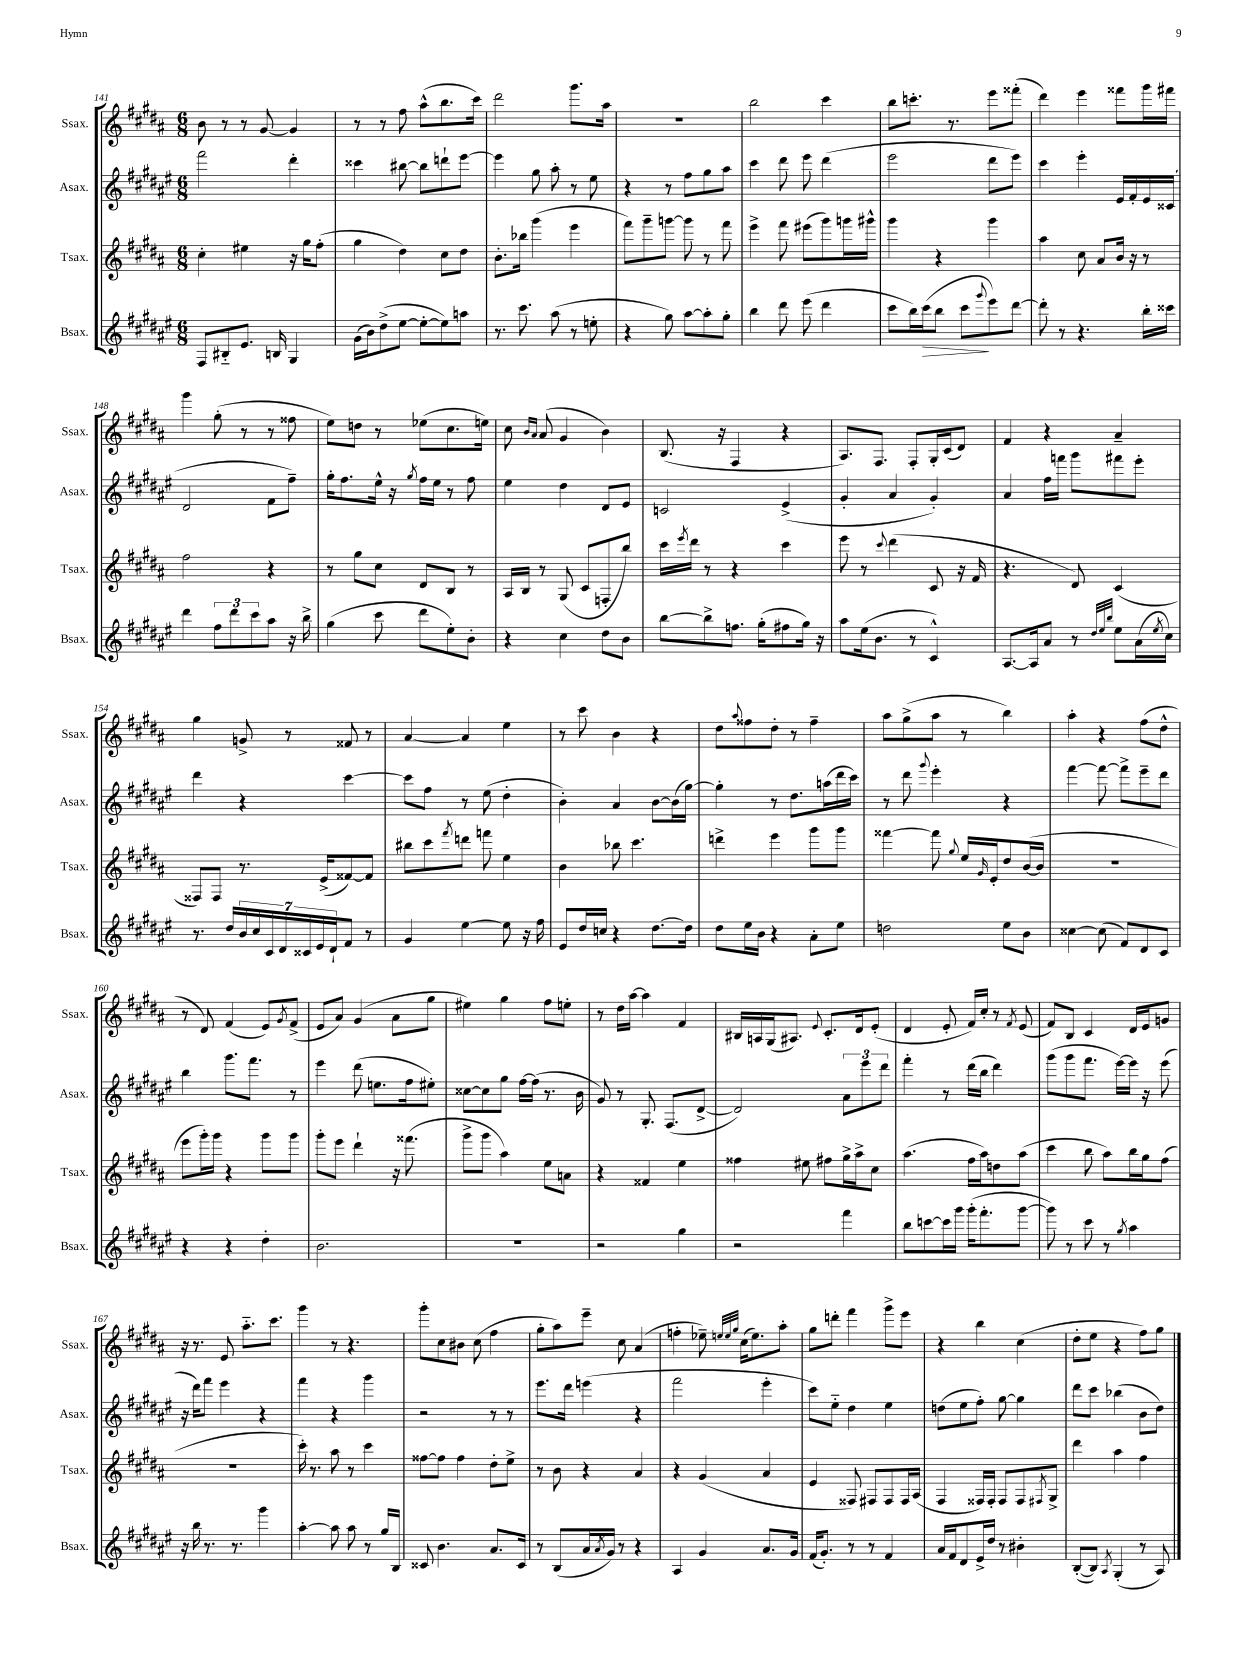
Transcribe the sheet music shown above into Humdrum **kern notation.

**kern	**dynam	**kern	**kern	**kern
*part4	*part4	*part3	*part2	*part1
*staff4	*staff4	*staff3	*staff2	*staff1
*I"Bsax.	*	*I"Tsax.	*I"Asax.	*I"Ssax.
*I'Bsax.	*	*I'Tsax.	*I'Asax.	*I'Ssax.
*clefG2	*	*clefG2	*clefG2	*clefG2
*k[f#c#g#d#a#e#]	*	*k[f#c#g#d#a#]	*k[f#c#g#d#a#e#]	*k[f#c#g#d#a#]
*M6/8	*	*M6/8	*M6/8	*M6/8
=141	=141	=141	=141	=141
8F#/L	.	4cc#'\	2fff#\	8b\
8B#X/	.	.	.	8r
8.e#/J	.	4ee#X\	.	8r
.	.	.	.	[8g#/
16Bn/	.	.	.	.
4G#/	.	16r	4ddd#'\	4g#/]
.	.	16gg#\KL	.	.
.	.	(8ff#'\J	.	.
=142	=142	=142	=142	=142
(16g#\LL	.	4gg#\	4ccc##X\	8r
16b\J)	.	.	.	.
(8dd#^\	.	.	.	8r
[8ee#\J	.	4dd#\)	[8bb#X\	8ff#\
8ee#'\L_	.	.	8bb#\L]	(8aa#^^\L
8ee#\])	.	8cc#\L	8dddn`\	8.bb\
8aan\J	.	8dd#\J	[8eee#\J	.
.	.	.	.	16ccc#\Jk)
=143	=143	=143	=143	=143
8.r	.	8.b'\L	4eee#\]	2ddd#\
8.ccc#\	.	16bb-X\Jk	.	.
.	.	(4ggg#\	8gg#\	.
(8aa#\	.	.	8aa#'\	.
8r	.	4eee\	8r	8.ggg#\L
8een'\	.	.	8ee#\	.
.	.	.	.	16aa#\Jk
=144	=144	=144	=144	=144
4r	.	8fff#\L)	4r	2.r
.	.	8ggg#~\	.	.
8gg#\)	.	[8gggn\J	8r	.
[8aa#\L	.	8ggg\]	8ff#\L	.
8aa#'\]	.	8r	8gg#\	.
8gg#'\J	.	8fff#\	8aa#\J	.
=145	=145	=145	=145	=145
4bb\	.	4eee^\	4ccc#\	2bb\
8ddd#\	.	8fff#\	8ddd#\	.
(8eee#\	.	(8eee#X\L	8eee#\	.
4ddd#\	.	8ggg#\)	(4ddd#\	4ccc#\
.	.	16gggn\L	.	.
.	.	16ggg#X^^\JJ	.	.
=146	=146	=146	=146	=146
8ccc#\L	.	4ggg#\	2eee#\	8bb\L
16bb\L)	.	.	.	8.cccn'\J
!	!LO:HP:b	!	!	!
(16ccc#\J	>	.	.	.
8bb\J	.	4r	.	.
.	.	.	.	8.r
8ccc#\L	.	.	.	.
8qqggg#/	.	.	.	.
8eee#\)	]	4ggg#\	8ddd#\L	8eee\L
[8ddd#\J	.	.	8eee#\J)	(8fff##X'\J
=147	=147	=147	=147	=147
8ddd#'\]	.	4aa#\	4ccc#\	4ddd#\)
8r	.	.	.	.
4.r	.	8cc#\	4eee#'\	4eee\
.	.	8a#/L	.	.
.	.	16b/Jk	16e#/LL	8fff##X\L
.	.	16r	16f#'/	.
16bb'\LL	.	8r	16e#/	16ggg#\L
16ccc##X\JJ	.	.	(16c##X/JJ	16fff#X\JJ
!!LO:LB:g=z
=148	=148	=148	=148	=148
4ddd#\	.	2ff#\	2d#/	4ggg#\
12ff#\L	.	.	.	(8gg#'\
12ddd#\	.	.	.	.
.	.	.	.	8r
12ccc#\	.	.	.	.
8aa#\J	.	4r	8f#\L	8r
16r	.	.	8ff#~\J)	8ff##X\
16bb^\	.	.	.	.
=149	=149	=149	=149	=149
(4gg#\	.	8r	16gg#'\KL	8ee\L)
.	.	.	8.ff#\	.
.	.	8gg#\L	.	8ddn\J
8ccc#\	.	8cc#\J	16ee#^^\Jk	8r
.	.	.	16r	.
.	.	.	8qgg#/	.
8ddd#\L	.	8d#/L	16ff#\LL	(8ee-X\L
.	.	.	16ee#\JJ	.
8ee#'\)	.	8B/J	8r	8.cc#\
8b'\J	.	8r	8ff#\	.
.	.	.	.	16een\Jk)
=150	=150	=150	=150	=150
4r	.	16A#/LL	4ee#\	8cc#\
.	.	16B/JJ	.	.
.	.	.	.	16qqb/LL
.	.	.	.	16qqa#/JJ
.	.	8r	.	(8a#/
4cc#\	.	(8G#/	4dd#\	4g#/
.	.	8c#/L	.	.
8dd#\L	.	8Fn'/	8d#/L	4b\)
8b\J	.	8bb/J)	8e#/J	.
=151	=151	=151	=151	=151
[8bb\L	.	16ccc#\LL	2cn/	(8.B/
.	.	8qeee/	.	.
.	.	16ddd#\JJ	.	.
8bb^\]	.	8r	.	.
.	.	.	.	16r
8.ffn\J	.	4r	.	4F#/
(16gg#'\KL	.	.	.	.
8ff#X\	.	4ccc#\	(4e#^/	4r
16gg#\Jk)	.	.	.	.
16r	.	.	.	.
=152	=152	=152	=152	=152
8aa#\L	.	8eee\	4g#'/	8.A#/L)
(16ee#\k	.	8r	.	.
8.b\J	.	.	.	8.F#/J
.	.	8qqccc#/	.	.
.	.	(4ddd#\	4a#/	.
8r	.	.	.	8F#'/L
4c#^^/)	.	8c#/	4g#'/)	16G#'/L
.	.	.	.	(16c#/J
.	.	16r	.	8d#/J)
.	.	16f#/	.	.
=153	=153	=153	=153	=153
[8.A#/L	.	4.r	4a#/	4f#/
16A#/k]	.	.	.	.
8a#/J	.	.	16ff#\LL	4r
.	.	.	16fffn\JJ	.
8r	.	8d#/)	8ggg#\L	.
32qqdd#/LLL	.	.	.	.
32qqee#/	.	.	.	.
32qqbb/JJJ	.	.	.	.
8ee#\L	.	(4c#/	8fff#X\	4a#~/
(16a#\L	.	.	8eee#'\J	.
8qee#/	.	.	.	.
16cc#\JJ)	.	.	.	.
!!LO:LB:g=z
=154	=154	=154	=154	=154
8.r	.	8F##X/L)	4ddd#\	4gg#\
.	.	8F##/J	.	.
16dd#/LL	.	.	.	.
28b/	.	8.r	4r	8gn^/
28cc#/	.	.	.	.
28c#/	.	.	.	.
28d#/	.	.	.	.
.	.	.	.	8r
28c##X/	.	.	.	.
28e#/	.	.	.	.
.	.	(16e^/KL	.	.
28d#`/J	.	.	.	.
8f#/J	.	[8f##X/)	[4ccc#\	8f##X/
8r	.	8f##/J]	.	8r
=155	=155	=155	=155	=155
4g#/	.	8bb#X\L	8ccc#\L]	[4a#/
.	.	8ccc#\	8ff#\J	.
.	.	8qfff#/	.	.
[4ee#\	.	8dddn\J	8r	4a#/]
.	.	8fffn\	(8ee#\	.
8ee#\]	.	4ee\	4dd#'\	4ee\
16r	.	.	.	.
16ff#\	.	.	.	.
=156	=156	=156	=156	=156
8e#/L	.	4b\	4b'\)	8r
16dd#/L	.	.	.	8ccc#\
16ccn/JJ	.	.	.	.
4r	.	8bb-X\	4a#/	4b\
.	.	4.ccc#\	.	.
[8.dd#\L	.	.	[8b\L	4r
.	.	.	(16b\L]	.
16dd#\Jk]	.	.	[16gg#\JJ)	.
=157	=157	=157	=157	=157
8dd#\L	.	4dddn^\	4gg#'\]	8dd#\L
.	.	.	.	8qqaa#/
16ee#\L	.	.	.	8ff##X\
16b\JJ	.	.	.	.
4r	.	4eee\	8r	8dd#'\J
.	.	.	8.dd#\L	8r
8a#'\L	.	8ggg#\L	.	4ff##~\
.	.	.	(16aan\L	.
8ee#\J	.	8ggg#\J	16ddd#\	.
.	.	.	16ccc#\JJ)	.
=158	=158	=158	=158	=158
2ddn\	.	[4fff##X\	8r	8aa#\L
.	.	.	8ddd#\	(8gg#^\
.	.	.	8qqggg#/	.
.	.	8fff##\]	4eee#'\	8aa#\J
.	.	8qqgg#/	.	.
.	.	16ee/LL	.	8r
.	.	16qqg#/	.	.
.	.	16e'/J	.	.
8ee#\L	.	8dd#/	4r	4bb\)
8b\J	.	([16b/L	.	.
.	.	16b/JJ]	.	.
=159	=159	=159	=159	=159
[4cc##X\	.	2.r	[4fff#\	4aa#'\
(8cc##\]	.	.	8fff#\_	4r
8f#/L)	.	.	8fff#^\L]	.
8d#/	.	.	8eee#~\	(8ff#\L
8c#/J	.	.	8ddd#\J	8dd#^^\J
!!LO:LB:g=z
=160	=160	=160	=160	=160
4r	.	8eee\L	4bb\	8r
.	.	16ggg#'\L)	.	8d#/)
.	.	16ggg#\JJ	.	.
4r	.	4r	8.ggg#\L	(4f#/
.	.	.	8.fff#\J	.
4dd#'\	.	8ggg#\L	.	8e/L)
.	.	.	.	8qg#/
.	.	8ggg#\J	8r	(8f#^/J
=161	=161	=161	=161	=161
2.b\	.	8ggg#'\L	4eee#\	8e/L
.	.	8eee\J	.	8a#/J)
.	.	4ddd#`\	(8ddd#\	(4g#/
.	.	.	8.een\L	.
.	.	16r	.	8a#\L
.	.	(8.fff##X\	16ff#\k	.
.	.	.	8ee#X'\J)	8gg#\J
=162	=162	=162	=162	=162
2.r	.	8ggg#^\L	[8cc##X\L	4ee#X\)
.	.	8ggg#\J	8cc##\]	.
.	.	4aa#\)	8gg#\J	4gg#\
.	.	.	[16ff#\LL	.
.	.	.	(16ff#\JJ]	.
.	.	8ee\L	8.r	8ff#\L
.	.	8an\J	.	8een'\J
.	.	.	16b\	.
=163	=163	=163	=163	=163
2r	.	4r	8g#/)	8r
.	.	.	8r	16dd#\LL
.	.	.	.	[16aa#\JJ
.	.	4f##X/	8.G#'/	4aa#\]
.	.	.	(8.F#/L	.
4gg#\	.	4ee\	.	4f#/
.	.	.	[8d#^/J	.
=164	=164	=164	=164	=164
2r	.	4ff##X\	2d#/])	16B#X/LL
.	.	.	.	16An/
.	.	.	.	(16G#/J
.	.	.	.	8.A#X/J)
.	.	8ee#X\	.	.
.	.	.	.	8qqe/
.	.	8ff#X\L	.	8.c#'/L
4fff#\	.	16gg#^\L	12a#\L	.
.	.	16aa#^\J	.	16d#/k
.	.	.	12eee#\	.
.	.	8cc#\J	.	(8e'/J
.	.	.	12ddd#\J	.
=165	=165	=165	=165	=165
8bb\L	.	(4.aa#\	4fff#'\	4d#/
[8cccn\	.	.	.	.
16ccc\L]	.	.	8r	8e'/
16ggg#\JJ	.	.	.	.
(16ggg#'\KL	.	16ff#\LL	(16ddd#\LL	16f#/LL)
8.fff#'\	.	16aa#\J)	16bb\JJ	16cc#'/JJ
.	.	8ddn\	4ddd#\)	8r
.	.	.	.	8qf#/
[8ggg#\J	.	(8aa#\J	.	(8e/
=166	=166	=166	=166	=166
8ggg#\])	.	4ccc#\	(8ggg#\L	8f#/L)
8r	.	.	8ggg#\	8B/J
8ccc#\	.	8bb\	8.fff#\J	4c#/
8r	.	8aa#\L)	.	.
.	.	.	[16eee#\LL)	.
8qgg#/	.	.	.	.
4aa#\	.	16bb\L	16eee#\JJ]	16d#/LL
.	.	16gg#\J	16r	16e/J
.	.	(8ff#\J	(8eee#\	8gn/J
!!LO:LB:g=z
=167	=167	=167	=167	=167
16r	.	2.r	16r	16r
16bb\	.	.	16ddd#\KL)	8.r
8.r	.	.	8fff#\J	.
.	.	.	4eee#\	8e/
8.r	.	.	.	.
.	.	.	.	8.aa#\L
4ggg#\	.	.	4r	.
.	.	.	.	8.ccc#\J
=168	=168	=168	=168	=168
[4aa#'\	.	16ccc#'\)	4fff#\	4ggg#\
.	.	8.r	.	.
8aa#\]	.	8aa#\	4r	8r
8aa#\	.	8r	.	4.r
8r	.	4ccc#\	4ggg#\	.
16gg#/LL	.	.	.	.
16B/JJ	.	.	.	.
=169	=169	=169	=169	=169
8c##X/	.	[8ff##X\L	2r	8ggg#'\L
4.b\	.	8ff##\J]	.	8cc#\
.	.	4ff##\	.	8b#X\J
.	.	.	.	(8cc#\
8.a#/L	.	8dd#'\L	8r	4ff#\
.	.	8ee^\J	8r	.
16c##/Jk	.	.	.	.
=170	=170	=170	=170	=170
8r	.	8r	8.eee#\L	8gg#'\L
(8B/L	.	8b\	.	8aa#\)
.	.	.	16ddd#\Jk	.
16a#/L	.	4r	(4eeen\	8eee~\J
8qa#/	.	.	.	.
16g#/JJ)	.	.	.	.
8r	.	.	.	8cc#\
4r	.	4a#/	4r	(4a#/
=171	=171	=171	=171	=171
4A#/	.	4r	2fff#\	4ffn'\
4g#/	.	(4g#/	.	8ee-X~\)
.	.	.	.	32qqeen/LLL
.	.	.	.	32qqee/
.	.	.	.	32qqgg#/JJJ
.	.	.	.	(16cc#\KL
.	.	.	.	8.ee\)
8.a#/L	.	4a#/	4eee#'\	.
.	.	.	.	8aa#'\J
16g#/Jk	.	.	.	.
=172	=172	=172	=172	=172
(16f#/KL	.	4e/	8ccc#\L)	8gg#\L
8.g#'/J)	.	.	.	.
.	.	.	8ee#\J	8dddn'\J
8r	.	8F##X/)	4dd#\	4fff#\
8r	.	8F#X/L	.	.
4f#/	.	8F#/	4ee#\	8ggg#^\L
.	.	16F#/L	.	8eee\J
.	.	(16A#/JJ	.	.
=173	=173	=173	=173	=173
16a#/LL	.	4F#/	(8ddn\L	4r
16f#/J	.	.	.	.
8d#/	.	.	8ee#\	.
16e#^/L	.	16F##X/LL)	8ff#'\J)	4bb\
16dd#/JJ	.	16F##'/JJ	.	.
8r	.	8F##/L	[8gg#\	.
4b#X'\	.	8F##/	4gg#\]	(4cc#\
.	.	8qF#X/	.	.
.	.	8G#^/J	.	.
=174	=174	=174	=174	=174
([8B'/L	.	4ddd#\	8ddd#\L	8dd#'\L
8B/J])	.	.	8ccc#\J	8ee\J
8qA#/	.	.	.	.
(4G#'/	.	4aa#\	(4bb-X\	4r
8r	.	4ff#\	8b\L	8ff#\L)
8A#/)	.	.	8dd#\J)	8gg#\J
==	==	==	==	==
*-	*-	*-	*-	*-
